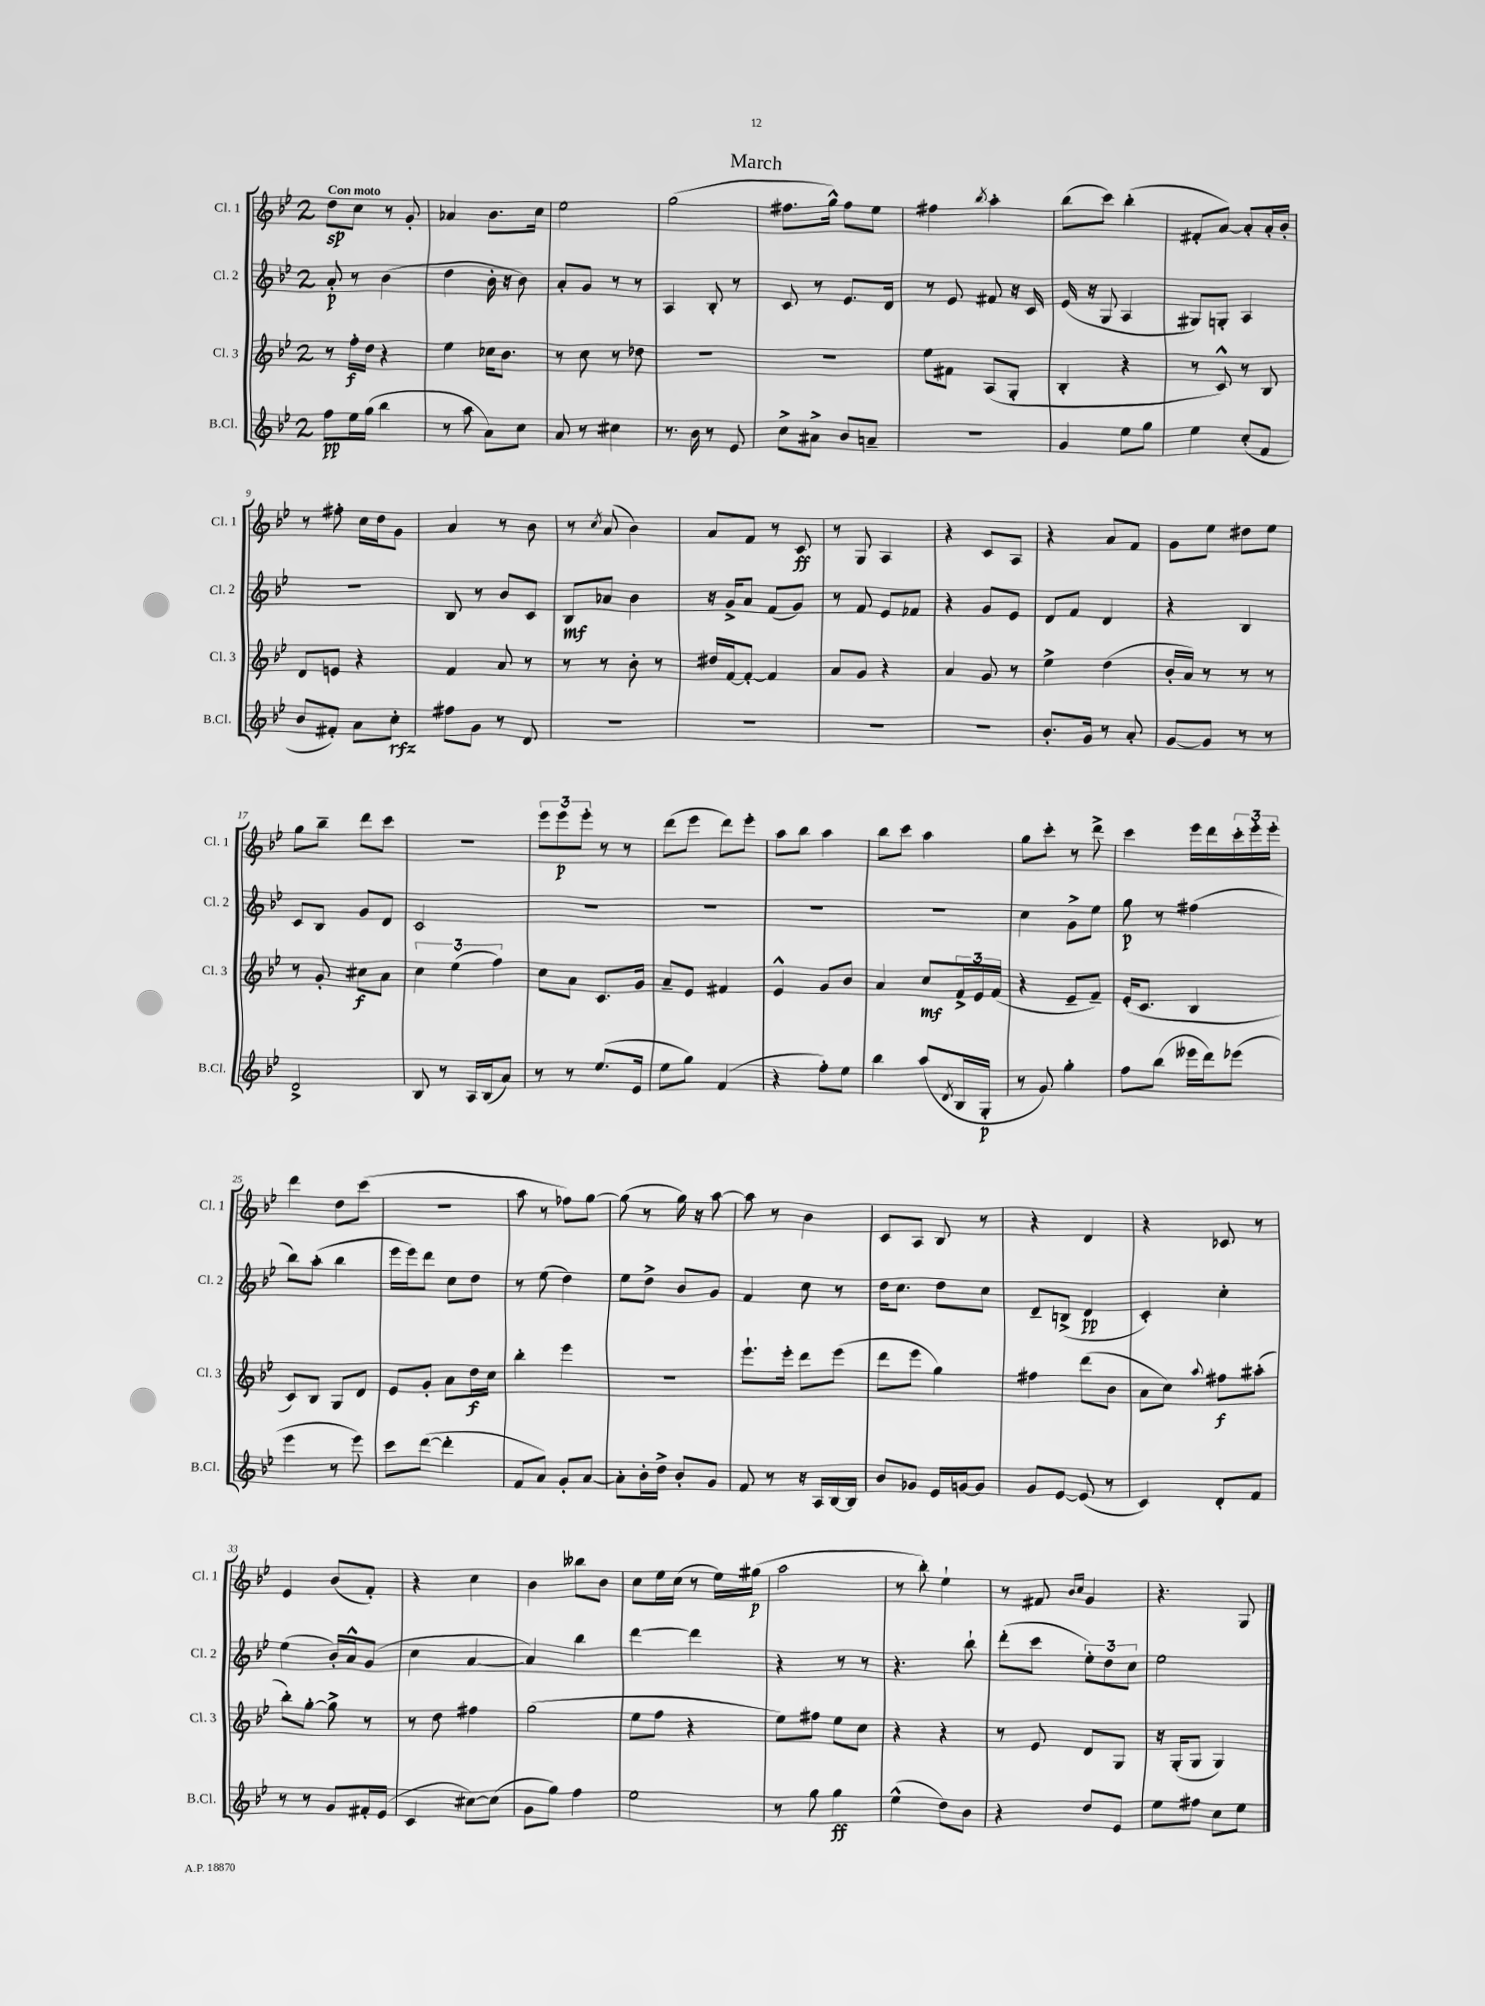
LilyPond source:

\header { title = "March" }
<<
\new StaffGroup <<
\new Staff = "s0" \with { instrumentName = "Cl. 1" shortInstrumentName = "Cl. 1" } {
    \clef treble \key bes \major \once \override Staff.TimeSignature.style = #'single-digit \time 2/4 \tempo "Con moto"
    d''8\sp c''8 r8 g'8-. |
    aes'4 bes'8. c''16 |
    ees''2 |
    g''2( |
    fis''8. g''16-^) fis''8 ees''8 |
    fis''4 \acciaccatura { bes''8 } a''4-. |
    bes''8( c'''8) bes''4-.( |
    fis'8-. a'8~) a'8-. a'16-. bes'16-. |
    r8 fis''8-. c''16 d''16 g'8 |
    a'4 r8 bes'8 |
    r8 \acciaccatura { c''8 } a'8( bes'4) |
    a'8 f'8 r8 c'8\ff |
    r8 g8 a4 |
    r4 c'8 a8 |
    r4 a'8 f'8 |
    g'8 ees''8 dis''8 ees''8 |
    g''8 bes''8-- d'''8 c'''8 |
    r2 |
    \tuplet 3/2 { ees'''8 ees'''8\p ees'''8-. } r8 r8 |
    d'''8( ees'''8 d'''8) ees'''8-. |
    a''8 bes''8 a''4 |
    bes''8 c'''8 a''4 |
    g''8 c'''8-. r8 d'''8-> |
    c'''4 ees'''16 d'''16 \tuplet 3/2 { c'''16-. ees'''16-. ees'''16-. } |
    d'''4 d''8 c'''8( |
    R2 |
    a''8 r8 fes''8) g''8~ |
    g''8( r8 g''16) r16 a''8~ |
    a''8 r8 bes'4 |
    c'8 a8 bes8 r8 |
    r4 d'4 |
    r4 ces'8 r8 |
    ees'4 bes'8( f'8-.) |
    r4 c''4 |
    bes'4 beses''8 bes'8 |
    c''8 ees''16 c''16( r8 ees''16) gis''16\p( |
    a''2 |
    r8 bes''8-.) ees''4-! |
    r8 fis'8 \grace { bes'16 c''16 } g'4 |
    r4. g8 \bar "|." |
}
\new Staff = "s1" \with { instrumentName = "Cl. 2" shortInstrumentName = "Cl. 2" } {
    \clef treble \key bes \major \once \override Staff.TimeSignature.style = #'single-digit \time 2/4
    a'8-.\p r8 bes'4( |
    d''4 bes'16-. r16 bes'8) |
    a'8-. g'8 r8 r8 |
    a4 bes8-. r8 |
    c'8 r8 ees'8. d'16 |
    r8 ees'8 fis'8 r16 c'16 |
    ees'16( r16 g8 a4 |
    gis8) g8-. a4 |
    r2 |
    bes8 r8 bes'8 c'8 |
    bes8\mf aes'8 bes'4 |
    r16 g'16-> a'8 f'8( g'8) |
    r8 f'8 ees'8 fes'8 |
    r4 g'8 ees'8 |
    d'8 f'8 d'4 |
    r4 bes4 |
    c'8 bes8 g'8 d'8 |
    c'2 |
    R2 |
    R2 |
    R2 |
    r2 |
    c''4 g'8-> ees''8 |
    g''8\p r8 fis''4( |
    bes''8) a''8-.( bes''4 |
    ees'''16 ees'''16) d'''8 c''8 d''8 |
    r8 ees''8( d''4) |
    ees''8 d''8-> bes'8 g'8 |
    f'4 c''8 r8 |
    d''16 c''8. d''8 c''8 |
    d'8-- b8->( d'4\pp |
    c'4-.) c''4-. |
    ees''4( bes'16-.) a'16-^ g'8( |
    c''4 a'4~ |
    a'4) bes''4 |
    d'''4~ d'''4 |
    r4 r8 r8 |
    r4. bes''8-! |
    d'''8-.( c'''8 \tuplet 3/2 { ees''8-.) d''8 c''8 } |
    ees''2 \bar "|." |
}
\new Staff = "s2" \with { instrumentName = "Cl. 3" shortInstrumentName = "Cl. 3" } {
    \clef treble \key bes \major \once \override Staff.TimeSignature.style = #'single-digit \time 2/4
    r8 f''16-.\f d''16 r4 |
    ees''4 ces''16 bes'8. |
    r8 c''8 r8 des''8 |
    R2 |
    R2 |
    ees''8 fis'8 a8( g8-. |
    bes4-. r4 |
    r8 c'8-^) r8 bes8 |
    d'8 e'8 r4 |
    f'4 a'8 r8 |
    r8 r8 bes'8-. r8 |
    dis''16 f'16~ f'8~-. f'4 |
    a'8 g'8 r4 |
    a'4 g'8 r8 |
    ees''4-> d''4( |
    bes'16-. a'16) r8 r8 r8 |
    r8 g'8-. cis''8\f a'8 |
    \tuplet 3/2 { c''4 ees''4( f''4) } |
    c''8 a'8 c'8. g'16 |
    a'8-- ees'8 fis'4 |
    ees'4-^ g'8 bes'8 |
    a'4 c''8\mf \tuplet 3/2 { f'16-> ees'16 f'16( } |
    r4 ees'8-- f'8--) |
    ees'16-.( c'8. bes4 |
    c'8) bes8 g8 d'8 |
    ees'8 g'8-. a'8 d''16\f c''16 |
    bes''4-. ees'''4 |
    r2 |
    ees'''8.-! ees'''16-. d'''8 ees'''8( |
    d'''8 ees'''8 g''4) |
    fis''4 d'''8( bes'8 |
    a'8 c''8) \appoggiatura { a''8 } fis''8\f ais''8-.( |
    bes''8-.) g''8~-. g''8-> r8 |
    r8 d''8 fis''4 |
    g''2( |
    ees''8 f''8 r4 |
    ees''8) fis''8 ees''8 c''8 |
    r4 r4 |
    r8 ees'8 d'8 g8 |
    r16 g16-.( g8 g4) \bar "|." |
}
\new Staff = "s3" \with { instrumentName = "B.Cl." shortInstrumentName = "B.Cl." } {
    \clef treble \key bes \major \once \override Staff.TimeSignature.style = #'single-digit \time 2/4
    f''8\pp ees''16 g''16( bes''4 |
    r8 a''8 a'8) c''8 |
    a'8 r8 cis''4 |
    r8. bes'16 r8 ees'8 |
    c''8-> ais'8-> bes'8 a'8-- |
    R2 |
    g'4 ees''8 g''8 |
    ees''4 c''8-.( f'8 |
    bes'8 fis'8-.) a'8 c''8-.\rfz |
    fis''8 g'8 r8 d'8 |
    R2 |
    R2 |
    R2 |
    R2 |
    bes'8.-. g'16 r8 a'8-. |
    g'8~ g'8 r8 r8 |
    d'2-> |
    bes8 r8 a16 bes16( a'8) |
    r8 r8 ees''8.( ees'16 |
    ees''8 g''8) f'4( |
    r4 f''8-.) ees''8 |
    bes''4 a''8( \acciaccatura { d'8 } bes16 g16-.\p |
    r8 g'8) g''4-. |
    f''8 bes''8( eeses'''16 d'''16) ees'''8( |
    ees'''4 r8 ees'''8) |
    c'''8 d'''8~( d'''4-. |
    f'8 a'8) g'8-. a'8~ |
    a'8-. bes'16-. d''16-> bes'8-. g'8 |
    f'8 r8 r16 a16 bes16~ bes16 |
    bes'8 ges'8 ees'16 g'16~ g'8 |
    g'8 ees'8~ ees'8( r8 |
    c'4) d'8-. f'8 |
    r8 r8 g'8 fis'16-. ees'16( |
    c'4 cis''8~) cis''8( |
    g'8 g''8) f''4 |
    ees''2 |
    r8 g''8 g''4\ff |
    ees''4-^( d''8) bes'8 |
    r4 d''8 ees'8 |
    ees''8 fis''8 c''8 ees''8 \bar "|." |
}
>>
>>
